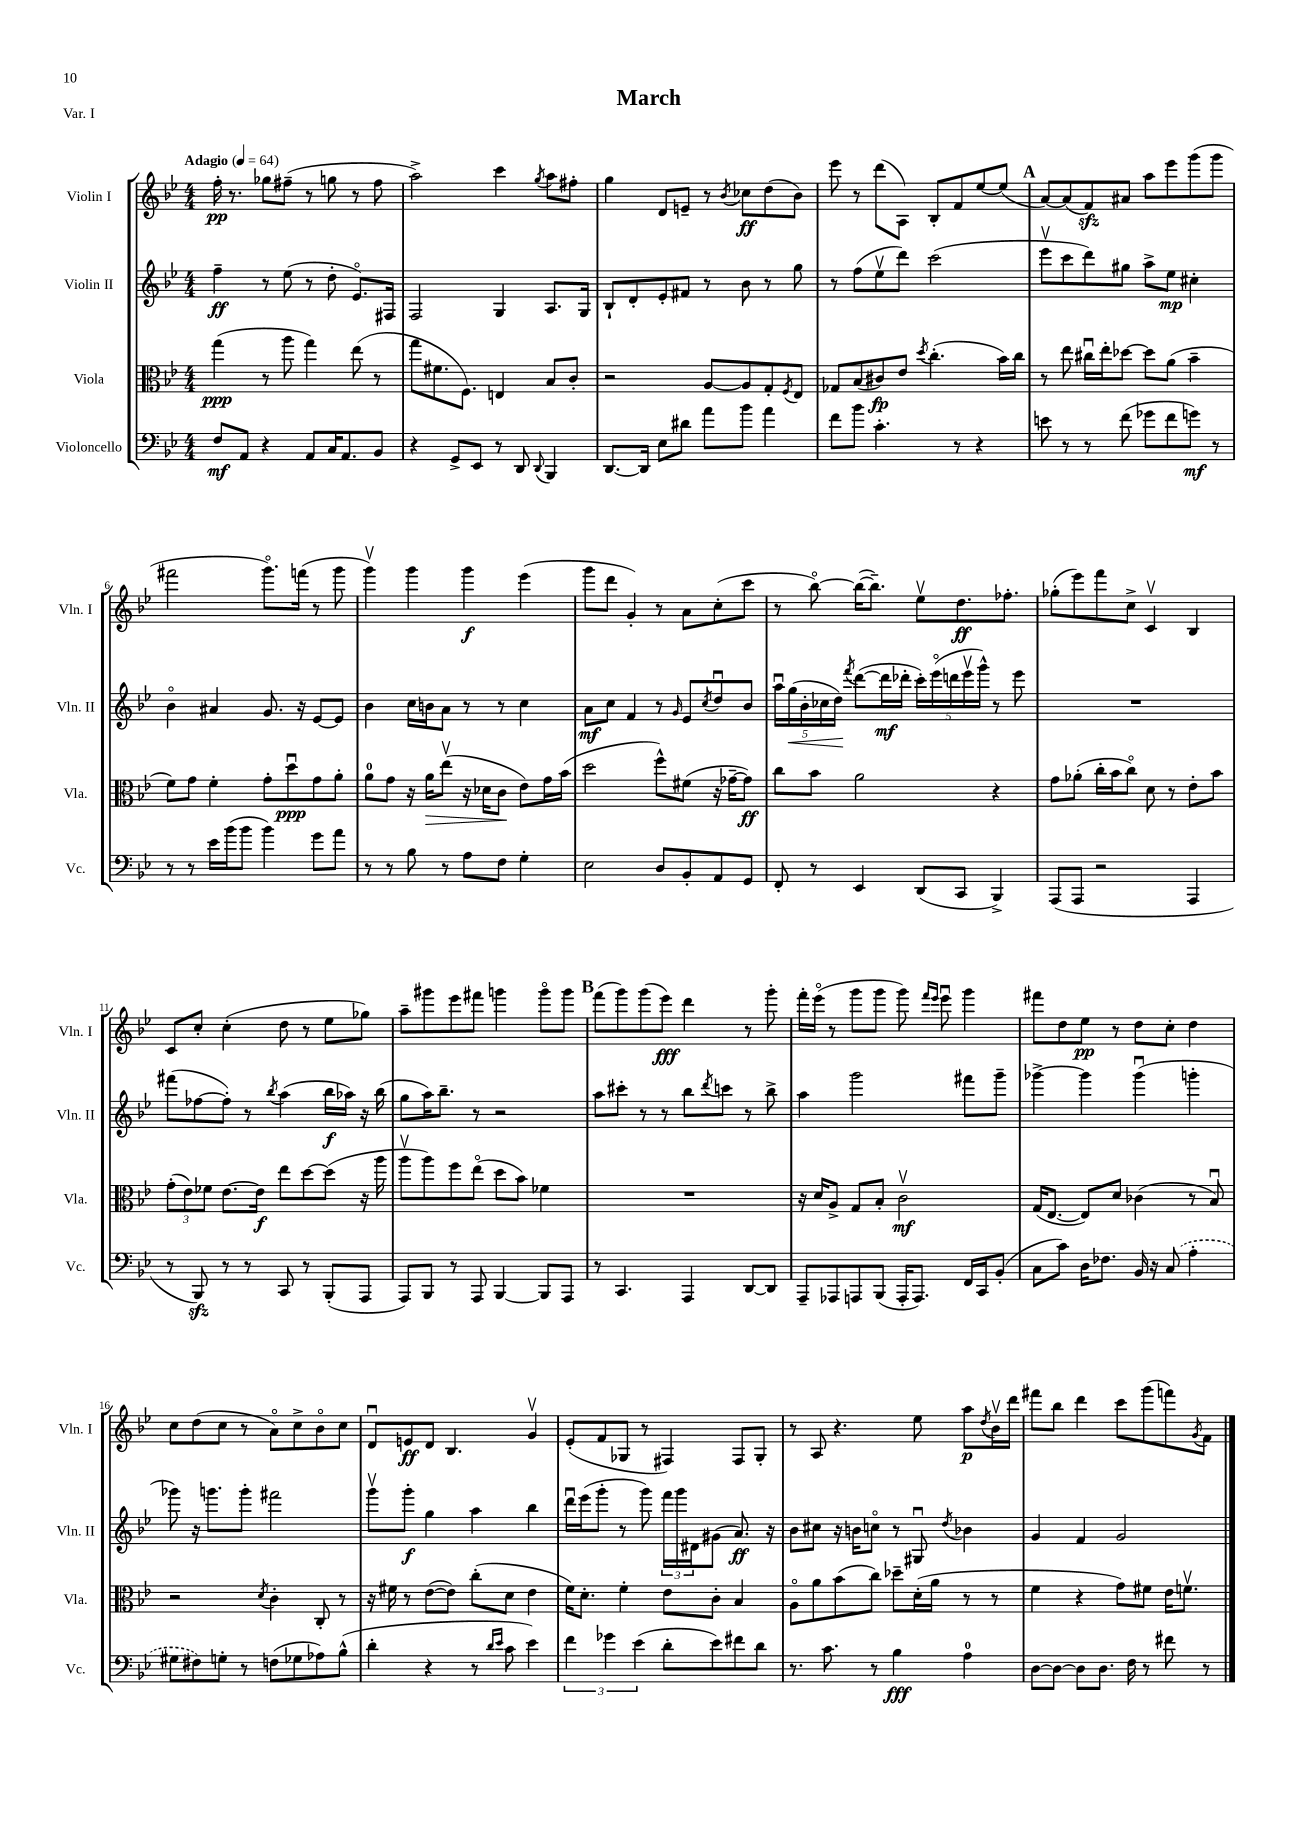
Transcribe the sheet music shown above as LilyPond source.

\header { title = "March" piece = "Var. I" }
<<
\new StaffGroup <<
\new Staff = "s0" \with { instrumentName = "Violin I" shortInstrumentName = "Vln. I" } {
    \clef treble \key bes \major \numericTimeSignature \time 4/4 \tempo "Adagio" 4 = 64
    f''16-.\pp r8. ges''8 fis''8--( r8 g''8 r8 fis''8 |
    a''2->) c'''4 \acciaccatura { g''8 } a''8 fis''8-. |
    g''4 d'8 e'8-- r8 \acciaccatura { bes'8 } ces''8\ff d''8( bes'8) |
    ees'''8 r8 d'''8( a8) bes8-. f'8 ees''8~ ees''8( |
    \mark \markup { \bold "A" } a'8~) a'8( f'8\sfz) ais'8 a''8 ees'''8 g'''8( g'''8 |
    fis'''2 g'''8.\flageolet) f'''16( r8 g'''8 |
    g'''4\upbow) g'''4 g'''4\f ees'''4( |
    g'''8 d'''8 g'4-.) r8 a'8 c''8-.( c'''8 |
    r8 bes''8~\flageolet) bes''16~( bes''8.--) ees''8\upbow d''8.\ff fes''8.-. |
    ges''8-.( ees'''8) f'''8 c''8-> c'4\upbow bes4 |
    c'8 c''8-. c''4-.( d''8 r8 ees''8 ges''8) |
    a''8-- gis'''8 ees'''8 fis'''8 g'''4 g'''8\flageolet g'''8 |
    \mark \markup { \bold "B" } f'''8( g'''8) g'''8( ees'''8\fff) d'''4 r8 g'''8-. |
    f'''16-. ees'''16\flageolet( r8 g'''8 g'''8 g'''8) \grace { f'''16 ees'''16 } ees'''8\downbow g'''4 |
    fis'''8 d''8 ees''8\pp r8 d''8 c''8-. d''4 |
    c''8 d''8( c''8 r8 a'8\flageolet) c''8-> bes'8\flageolet c''8 |
    d'8\downbow e'8\ff d'8 bes4. g'4\upbow |
    ees'8-.( f'8 ges8 r8 fis4) fis8 ges8-. |
    r8 a8 r4. ees''8 a''8\p \acciaccatura { d''8 } bes'16\upbow d'''16 |
    fis'''8 bes''8 d'''4 c'''8 g'''8( f'''8) \acciaccatura { g'8 } f'8 \bar "|." |
}
\new Staff = "s1" \with { instrumentName = "Violin II" shortInstrumentName = "Vln. II" } {
    \clef treble \key bes \major \numericTimeSignature \time 4/4
    f''4--\ff r8 ees''8( r8 d''8-. ees'8.\flageolet) fis16 |
    f2 g4 a8. g16 |
    bes8-! d'8-. ees'8-. fis'8 r8 bes'8 r8 g''8 |
    r8 f''8( ees''8\upbow d'''8) c'''2( |
    \mark \markup { \bold "A" } ees'''8\upbow c'''8 d'''8) gis''8 a''8-> ees''8\mp cis''4-. |
    bes'4\flageolet ais'4 g'8. r16 ees'8~ ees'8 |
    bes'4 c''16 b'16 a'8 r8 r8 c''4 |
    a'8\mf c''8 f'4 r8 \grace { g'16 } ees'8 \acciaccatura { c''8 } d''8\downbow bes'8 |
    \tuplet 5/4 { a''16\downbow g''16\<( bes'16-. ces''16 d''16\!) } \acciaccatura { f'''8 } d'''8~( d'''16\mf des'''16-. \tuplet 5/4 { c'''16-.) ees'''16\flageolet( d'''16 ees'''16\upbow g'''16-^) } r8 ees'''8 |
    R1 |
    fis'''8( fes''8~ fes''8-.) r8 \acciaccatura { bes''8 } a''4( bes''16\f aes''16) r16 bes''16( |
    g''8 a''16) bes''8.-- r8 r2 |
    \mark \markup { \bold "B" } a''8 cis'''8-. r8 r8 bes''8 \acciaccatura { d'''8 } c'''8 r8 bes''8-> |
    a''4 g'''2 fis'''8 g'''8-- |
    ges'''4~-> ges'''4 ges'''4\downbow( g'''4-. |
    ges'''8) r16 g'''8. g'''8-. fis'''2 |
    g'''8\upbow g'''8-.\f g''4 a''4 bes''4 |
    d'''16\downbow ees'''16( g'''8-. r8 g'''8) \tuplet 3/2 { f'''16 g'''16 dis'16 } gis'8( a'8.\ff) r16 |
    bes'8 cis''8 r16 b'16 c''8\flageolet r8 gis8\downbow \acciaccatura { d''8 } bes'4 |
    g'4 f'4 g'2 \bar "|." |
}
\new Staff = "s2" \with { instrumentName = "Viola" shortInstrumentName = "Vla." } {
    \clef alto \key bes \major \numericTimeSignature \time 4/4
    g''4\ppp( r8 a''8 g''4) ees''8( r8 |
    g''8 fis'8. f8.) e4 bes8 c'8-. |
    r2 a8~ a8 g8-. \acciaccatura { f8 } ees8 |
    ges8 bes8( cis'8\fp) ees'8 \acciaccatura { d''8 } c''4.-.( bes'16) c''16 |
    \mark \markup { \bold "A" } r8 ees''8 cis''16\downbow ees''16-. des''8~ des''8 a'8( bes'4-- |
    f'8) g'8 f'4-. g'8-. d''8\downbow\ppp g'8 a'8-. |
    a'8-0 g'8 r16 a'16\> ees''8\upbow( r16 des'16 c'8\! ees'8) g'16 bes'16( |
    d''2 f''8-^) fis'8( r16 ges'16~-- ges'8\ff) |
    c''8 bes'8 a'2 r4 |
    g'8 aes'8-.( c''16-. bes'16 c''8\flageolet) d'8 r8 ees'8-. bes'8 |
    \tuplet 3/2 { g'8-.( ees'8) fes'8 } ees'8.~ ees'16\f ees''8 d''8~ d''8( r16 a''16 |
    a''8\upbow a''8) f''8 ees''8\flageolet( d''8 bes'8) fes'4 |
    \mark \markup { \bold "B" } R1 |
    r16 d'16 a8-> g8 bes8-. c'2\upbow\mf |
    g16( ees8.~ ees8) d'8 ces'4( r8 bes8\downbow) |
    r2 \acciaccatura { d'8 } c'4-. c8-. r8 |
    r16 fis'16 r8 ees'8~( ees'8) c''8-.( d'8 ees'4 |
    f'16) d'8.-. f'4-. ees'8 c'8-. bes4 |
    a8\flageolet a'8 bes'8( c''8) des''8-- d'16-.( a'16 r8 r8 |
    f'4 r4 g'8) fis'8 ees'16 f'8.\upbow \bar "|." |
}
\new Staff = "s3" \with { instrumentName = "Violoncello" shortInstrumentName = "Vc." } {
    \clef bass \key bes \major \numericTimeSignature \time 4/4
    f8\mf a,8 r4 a,8 c16 a,8. bes,8 |
    r4 g,8-> ees,8 r8 d,8 \appoggiatura { d,8 } bes,,4 |
    d,8.~ d,16 ees8 dis'8 a'8 bes'8 a'4 |
    f'8 bes'8 c'4.-. r8 r4 |
    \mark \markup { \bold "A" } e'8 r8 r8 f'8( ges'8 f'8 g'8\mf) r8 |
    r8 r8 ees'16 bes'16( bes'8 bes'4) g'8 a'8 |
    r8 r8 bes8 r8 a8 f8 g4-. |
    ees2 d8 bes,8-. a,8 g,8 |
    f,8-. r8 ees,4 d,8( c,8 bes,,4->) |
    a,,8( a,,8 r2 a,,4 |
    r8 bes,,8\sfz) r8 r8 c,8 r8 bes,,8-.( a,,8 |
    a,,8) bes,,8 r8 a,,8 bes,,4~ bes,,8 a,,8 |
    \mark \markup { \bold "B" } r8 c,4. a,,4 d,8~ d,8 |
    a,,8-- aes,,8 a,,8 bes,,8( a,,16-. a,,8.) f,16 c,16 bes,8-.( |
    c8 c'8) d16 fes8. bes,16 r16 \once \slurDashed c8( a4-. |
    gis8 fis8) g8-. r8 f8( ges8 aes8) bes8-^( |
    d'4-. r4 r8 \grace { d'16 ees'16 } c'8 ees'4) |
    \tuplet 3/2 { f'4 ges'4 ees'4( } d'8-. ees'8) fis'8 d'8 |
    r8. c'8. r8 bes4\fff a4-0 |
    d8~ d8~ d8 d8. f16 r8 fis'8 r8 \bar "|." |
}
>>
>>
